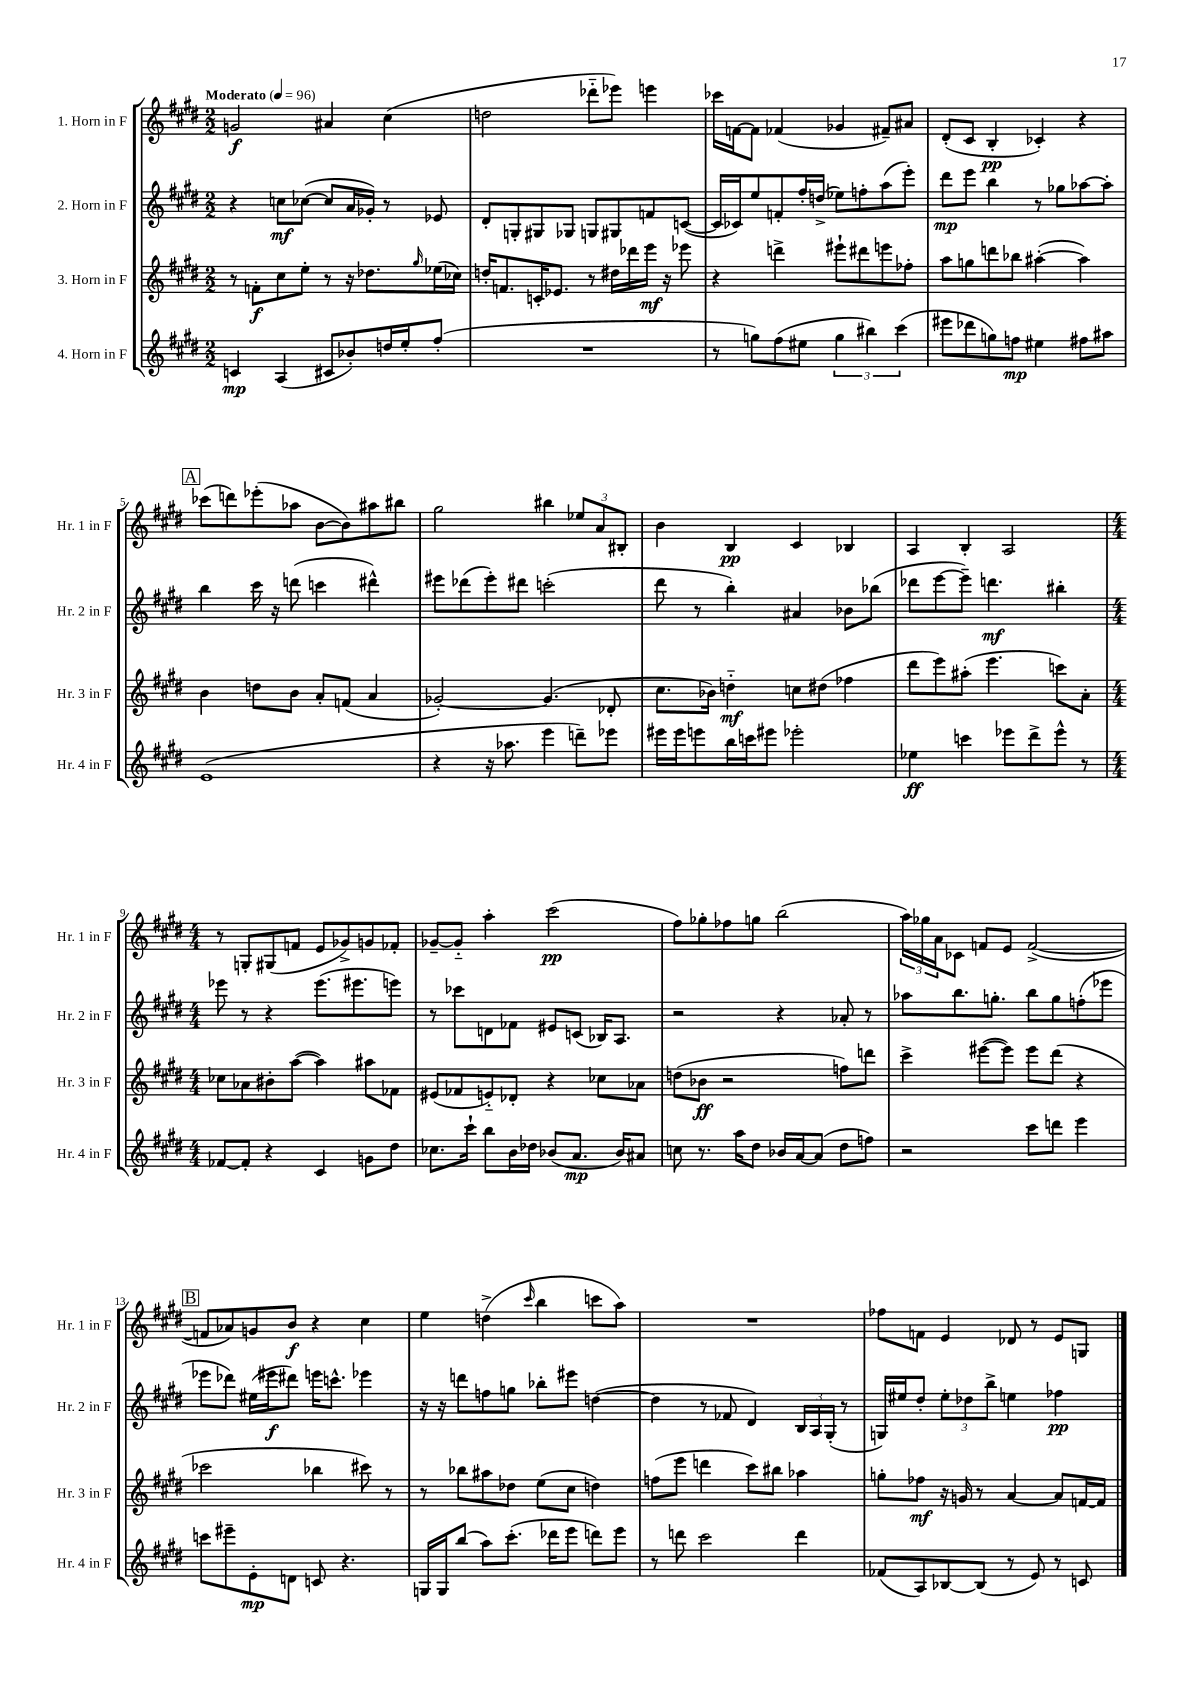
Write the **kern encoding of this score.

**kern	**dynam	**kern	**dynam	**kern	**dynam	**kern	**dynam
*part4	*part4	*part3	*part3	*part2	*part2	*part1	*part1
*staff4	*staff4	*staff3	*staff3	*staff2	*staff2	*staff1	*staff1
*I"4. Horn in F	*	*I"3. Horn in F	*	*I"2. Horn in F	*	*I"1. Horn in F	*
*I'Hr. 4 in F	*	*I'Hr. 3 in F	*	*I'Hr. 2 in F	*	*I'Hr. 1 in F	*
*clefG2	*	*clefG2	*	*clefG2	*	*clefG2	*
*k[f#c#g#d#]	*	*k[f#c#g#d#]	*	*k[f#c#g#d#]	*	*k[f#c#g#d#]	*
*M2/2	*	*M2/2	*	*M2/2	*	*M2/2	*
*MM96	*	*MM96	*	*MM96	*	*MM96	*
=1	=1	=1	=1	=1	=1	=1	=1
!	!	!	!	!	!	!LO:TX:a:B:t=Moderato	!
4cn/	mp	8r	.	4r	.	2gn/	f
.	.	8fn'\L	f	.	.	.	.
(4A/	.	8cc#\	.	8ccn\L	mf	.	.
.	.	8ee'\J	.	([8cc-X\J	.	.	.
8c#X/L	.	8r	.	8cc-/L]	.	4a#X/	.
8b-X'/)	.	16r	.	16a/L	.	.	.
.	.	8.dd-X\L	.	16g-X'/JJ)	.	.	.
16ddn/L	.	.	.	8r	.	(4cc#\	.
16ee'/J	.	.	.	.	.	.	.
.	.	16qqgg#/	.	.	.	.	.
(8ff#'/J	.	(16ee-X\L	.	8e-X/	.	.	.
.	.	16cc-X\JJ)	.	.	.	.	.
=2	=2	=2	=2	=2	=2	=2	=2
1r	.	16ddn'/KL	.	8d#'/L	.	2ddn\	.
.	.	8.fn/	.	.	.	.	.
.	.	.	.	8Gn'/	.	.	.
.	.	16cn'/K	.	8G#X/	.	.	.
.	.	8.e-X/J	.	.	.	.	.
.	.	.	.	8G-X/J	.	.	.
.	.	8r	.	8Gn/L	.	8ddd-X\L	.
.	.	16dd#X\LL	.	8G#X/	.	8eee-X\J)	.
.	.	16ddd-X\	.	.	.	.	.
.	.	16eee\JJ	mf	8fn/	.	4eeen\	.
.	.	16r	.	.	.	.	.
.	.	8eee-X\	.	([8cn/J	.	.	.
=3	=3	=3	=3	=3	=3	=3	=3
8r	.	4r	.	16c/LL]	.	16ccc-X\LL	.
.	.	.	.	16c-X/J)	.	[16fn\J	.
8ggn\L)	.	.	.	8ee/	.	8f\J]	.
(8ff#\	.	4dddn^\	.	8fn'/	.	(4f-X/	.
8ee#X\J	.	.	.	16ff#'/L	.	.	.
.	.	.	.	(16ddn^/JJ	.	.	.
6gg\	.	8eee#X`\L	.	8ee-X\L)	.	4g-X/	.
.	.	8ddd#X\	.	8ffn'\	.	.	.
6bb#X\)	.	.	.	.	.	.	.
.	.	8eeen\	.	(8aa\	.	8f#X~/L)	.
(6ccc#\	.	.	.	.	.	.	.
.	.	8ff-X'\J	.	8eee'\J)	.	8a#X/J	.
=4	=4	=4	=4	=4	=4	=4	=4
8eee#X\L	.	8aa\L	.	8ddd#\L	mp	(8d#'/L	.
8ddd-X\	.	8ggn\	.	8eee\J	.	8c#/J	.
8ggn\)	.	8dddn\	.	4bb\	.	4B'/	pp
8ffn\J	mp	8bb-X\J	.	.	.	.	.
4ee#X\	.	([4aa#X'\	.	8r	.	4c-X'/)	.
.	.	.	.	8gg-X\L	.	.	.
8ff#X\L	.	4aa#\])	.	[8aa-X\	.	4r	.
8aa#X\J	.	.	.	8aa-'\J]	.	.	.
!!LO:LB:g=z
!!LO:REH:place=s1:t=A
=5	=5	=5	=5	=5	=5	=5	=5
(1e	.	4b\	.	4bb\	.	(8ccc-X\L	.
.	.	.	.	.	.	8dddn\)	.
.	.	8ddn\L	.	16ccc#\	.	(8eee-X'\	.
.	.	.	.	16r	.	.	.
.	.	8b\J	.	(8dddn\	.	8aa-X\J	.
.	.	8a'/L	.	4cccn\	.	[8b\L	.
.	.	(8fn/J	.	.	.	8b\])	.
.	.	4a/	.	4ddd#X^^\)	.	8aa#X\	.
.	.	.	.	.	.	8bb#X\J	.
=6	=6	=6	=6	=6	=6	=6	=6
4r	.	[2g-X'/)	.	8eee#X\L	.	2gg#\	.
.	.	.	.	(8ddd-X\	.	.	.
16r	.	.	.	8eee#'\)	.	.	.
8.aa-X\	.	.	.	.	.	.	.
.	.	.	.	8ddd#X\J	.	.	.
4eee\	.	(4.g-/]	.	(2cccn'\	.	4bb#X\	.
8dddn~\L)	.	.	.	.	.	12ee-X/L	.
.	.	.	.	.	.	12a/	.
8eee-X\J	.	8d-X'/	.	.	.	.	.
.	.	.	.	.	.	12B#X'/J	.
=7	=7	=7	=7	=7	=7	=7	=7
16eee#X\LL	.	8.cc#\L	.	8ddd#\	.	4b\	.
16eee#\J	.	.	.	.	.	.	.
8eeen\	.	.	.	8r	.	.	.
.	.	16b-X\Jk)	.	.	.	.	.
16bb\L	.	4ddn\	mf	4bb'\)	.	4B/	pp
16cccn\J	.	.	.	.	.	.	.
8eee#X\J	.	.	.	.	.	.	.
2eee-X'\	.	8ccn\L	.	4a#X/	.	4c#/	.
.	.	(8dd#X\J	.	.	.	.	.
.	.	4ff-X\	.	8b-X\L	.	4B-X/	.
.	.	.	.	(8bb-X\J	.	.	.
=8	=8	=8	=8	=8	=8	=8	=8
4ee-X\	ff	8ddd#\L	.	8ddd-X\L	.	4A/	.
.	.	8eee\)	.	[8eee\	.	.	.
4cccn\	.	(8aa#X'\J	.	8eee~\J])	.	4B'/	.
.	.	4.eee\	.	4.dddn\	mf	.	.
8eee-X\L	.	.	.	.	.	2A/	.
8ddd#^\	.	.	.	.	.	.	.
8eee-^^\J	.	8cccn\L)	.	4bb#X'\	.	.	.
8r	.	8a'\J	.	.	.	.	.
!!LO:LB:g=z
=9	=9	=9	=9	=9	=9	=9	=9
*M4/4	*	*M4/4	*	*M4/4	*	*M4/4	*
[8f-X/L	.	8cc-X\L	.	8eee-X\	.	8r	.
8f-'/J]	.	8a-X\	.	8r	.	8Gn'/L	.
4r	.	8b#X'\	.	4r	.	(8G#X/	.
.	.	([8aa\J	.	.	.	8fn/J	.
4c#/	.	4aa\])	.	(8.eee-\L	.	8e/L	.
.	.	.	.	.	.	8g-X^/)	.
.	.	.	.	8.eee#X\	.	.	.
8gn\L	.	8aa#X\L	.	.	.	8gn/	.
8dd#\J	.	8f-X\J	.	8eeen\J)	.	8f-X'/J	.
=10	=10	=10	=10	=10	=10	=10	=10
8.cc-X\L	.	(8e#X/L	.	8r	.	[8g-X~/L	.
.	.	8f-X/	.	8ccc-X\L	.	8g-/J]	.
16ccc#`\Jk	.	.	.	.	.	.	.
8bb\L	.	8en/)	.	8dn\	.	4aa'\	.
16b\L	.	8d-X'/J	.	8f-X\J	.	.	.
16dd-X\JJ	.	.	.	.	.	.	.
(8b-X/L	.	4r	.	8e#X/L	.	(2ccc#\	pp
8.a/J	mp	.	.	(8cn/J	.	.	.
.	.	8cc-X\L	.	16B-X/KL)	.	.	.
16b-/KL)	.	.	.	8.A/J	.	.	.
8a#X/J	.	8a-X\J	.	.	.	.	.
=11	=11	=11	=11	=11	=11	=11	=11
8ccn\	.	(8ddn\L	.	2r	.	8ff#\L)	.
8.r	.	8b-X\J	ff	.	.	8gg-X'\	.
.	.	2r	.	.	.	8ff-X\	.
16aa\KL	.	.	.	.	.	.	.
8dd#\J	.	.	.	.	.	8ggn\J	.
16b-X/LL	.	.	.	4r	.	(2bb\	.
[16a/J	.	.	.	.	.	.	.
(8a/J]	.	.	.	.	.	.	.
8dd#\L	.	8ffn\L)	.	8a-X'/	.	.	.
8ffn\J)	.	8dddn\J	.	8r	.	.	.
=12	=12	=12	=12	=12	=12	=12	=12
2r	.	4ccc#^\	.	8aa-X\L	.	24aa\LL)	.
.	.	.	.	.	.	24gg-X\	.
.	.	.	.	.	.	24a\J	.
.	.	.	.	8.bb\	.	8c-X\J	.
.	.	([8eee#X\L	.	.	.	8fn/L	.
.	.	.	.	8.ggn'\J	.	.	.
.	.	8eee#\J])	.	.	.	8e/J	.
8ccc#\L	.	8eee#\L	.	8bb\L	.	([2f^/	.
8dddn\J	.	(8ddd#\J	.	8gg\	.	.	.
4eee\	.	4r	.	(8ffn'\	.	.	.
.	.	.	.	8eee-X\J	.	.	.
!!LO:LB:g=z
!!LO:REH:place=s1:t=B
=13	=13	=13	=13	=13	=13	=13	=13
8cccn\L	.	2ccc-X\	.	8eee-X\L	.	8fn/L]	.
8eee#X~\	.	.	.	8ddd-X\J)	.	8a-X/)	.
8e'\	mp	.	.	(16ee#X\LL	.	8gn/	.
.	.	.	.	16eee#X\J	f	.	.
8dn\J	.	.	.	8ddd#X\J)	.	8b/J	f
8cn/	.	4bb-X\	.	16eeen\KL	.	4r	.
.	.	.	.	8.cccn^^\J	.	.	.
4.r	.	.	.	.	.	.	.
.	.	8ccc#X\)	.	4eee-X\	.	4cc#\	.
.	.	8r	.	.	.	.	.
=14	=14	=14	=14	=14	=14	=14	=14
16Gn/LL	.	8r	.	16r	.	4ee\	.
16G/J	.	.	.	16r	.	.	.
(8bb/J	.	8bb-X\L	.	8dddn\L	.	.	.
8aa\L)	.	8aa#X\	.	8ffn\	.	(4ddn^\	.
(8.ccc#'\J	.	8dd-X\J	.	8ggn\J	.	.	.
.	.	.	.	.	.	16qqccc#/	.
.	.	(8ee\L	.	8bb-X'\L	.	4bb\	.
16ddd-X\KL	.	.	.	.	.	.	.
8eee\J	.	8cc#\J	.	8eee#X\J	.	.	.
8dddn\L)	.	4ddn\)	.	([4ddn\	.	8cccn\L	.
8eee\J	.	.	.	.	.	8aa\J)	.
=15	=15	=15	=15	=15	=15	=15	=15
8r	.	(8ffn\L	.	4dd\]	.	1r	.
8dddn\	.	8eee\J	.	.	.	.	.
2ccc#\	.	4dddn\	.	8r	.	.	.
.	.	.	.	8f-X/	.	.	.
.	.	8ccc#\L)	.	4d#/)	.	.	.
.	.	8bb#X\J	.	.	.	.	.
4ddd\	.	4aa-X\	.	24B/LL	.	.	.
.	.	.	.	24A/	.	.	.
.	.	.	.	(24G#'/JJ	.	.	.
.	.	.	.	8r	.	.	.
=16	=16	=16	=16	=16	=16	=16	=16
(8f-X/L	.	8ggn'\L	.	16Gn/LL)	.	8ff-X\L	.
.	.	.	.	16ee#X/J	.	.	.
8A/)	.	8ff-X\J	mf	8dd#'/J	.	8fn\J	.
[8B-X/	.	16r	.	12ee#'\L	.	4e/	.
.	.	16gn/	.	.	.	.	.
.	.	.	.	12dd-X\	.	.	.
(8B-/J]	.	8r	.	.	.	.	.
.	.	.	.	12bb^\J	.	.	.
8r	.	[4a/	.	4een\	.	8d-X/	.
8e/)	.	.	.	.	.	8r	.
8r	.	8a/L]	.	4ff-X\	pp	8e/L	.
8cn/	.	[16fn/L	.	.	.	8Gn/J	.
.	.	16f/JJ]	.	.	.	.	.
==	==	==	==	==	==	==	==
*-	*-	*-	*-	*-	*-	*-	*-
